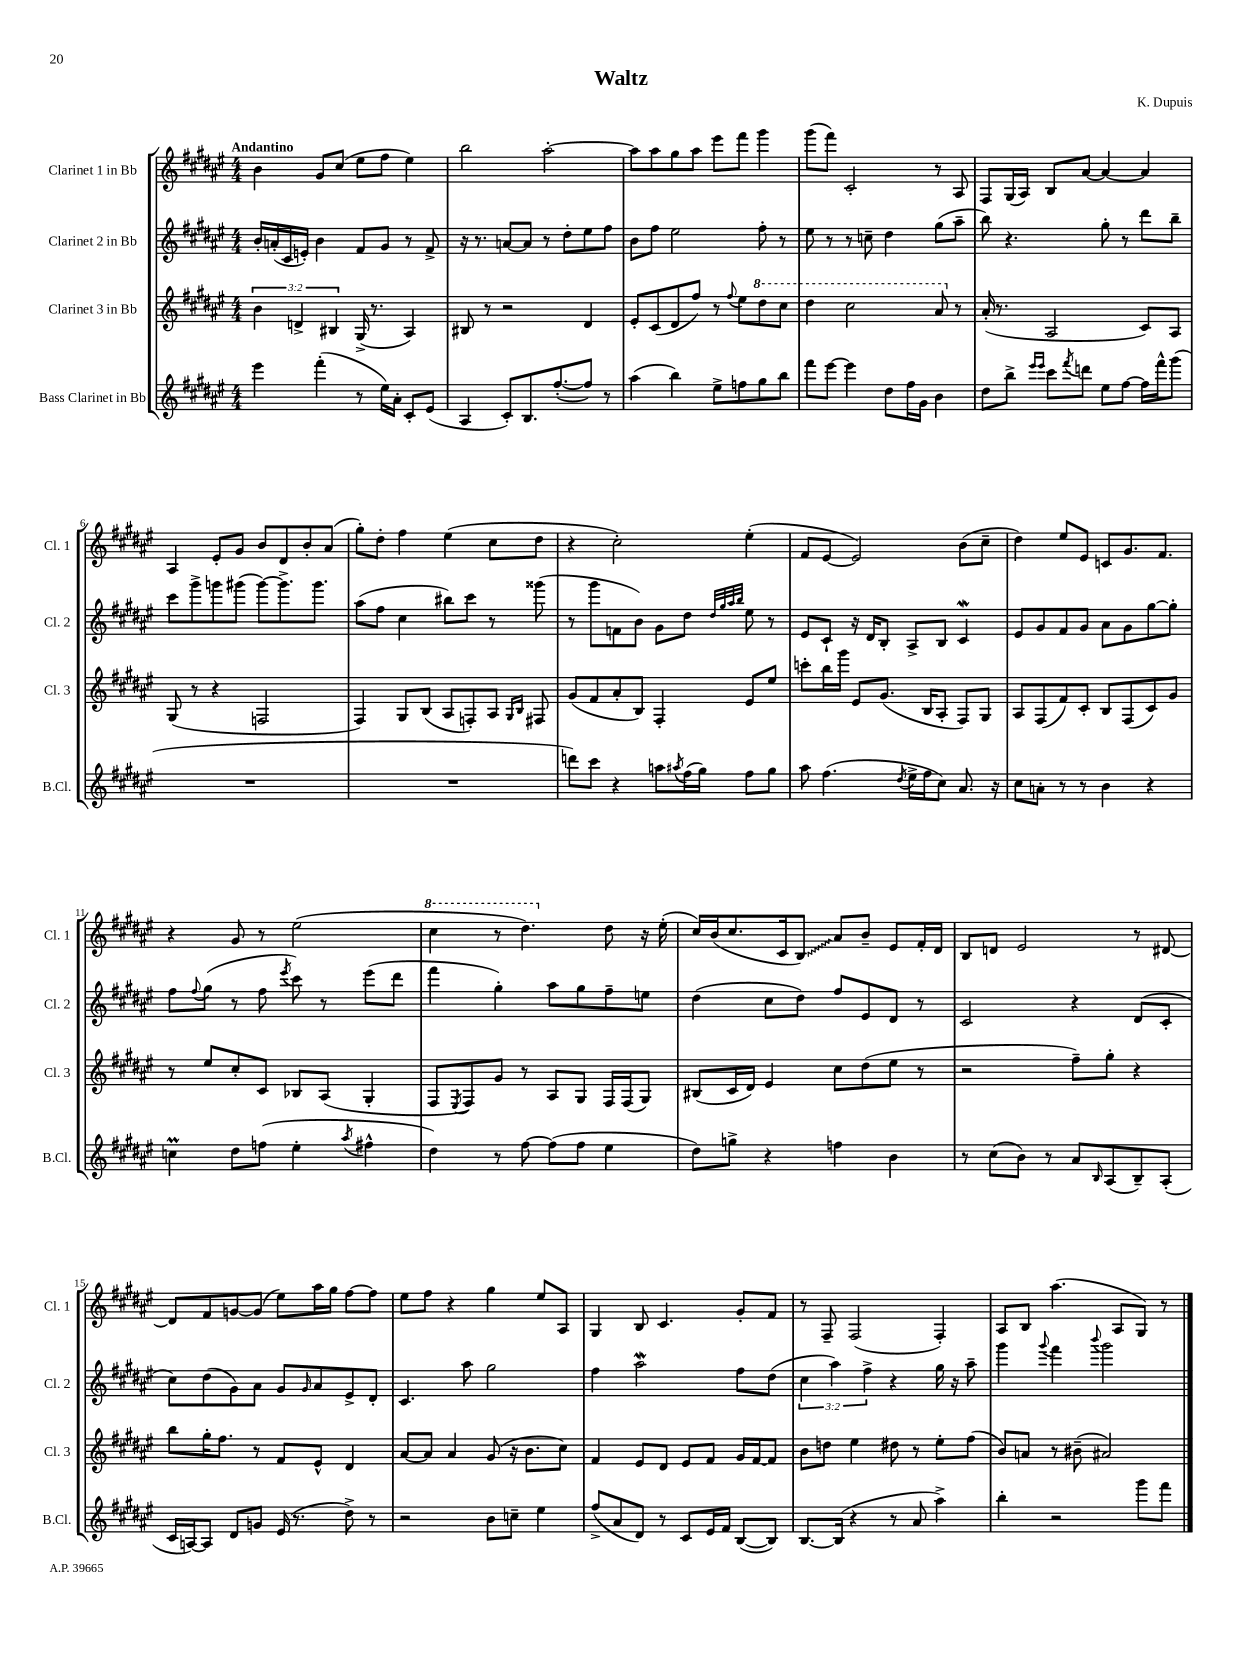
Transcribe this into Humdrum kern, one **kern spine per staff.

**kern	**kern	**kern	**kern
*staff4	*staff3	*staff2	*staff1
*clefG2	*clefG2	*clefG2	*clefG2
*k[f#c#g#d#a#e#]	*k[f#c#g#d#a#e#]	*k[f#c#g#d#a#e#]	*k[f#c#g#d#a#e#]
*M4/4	*M4/4	*M4/4	*M4/4
4eee#	6b	16b'	4b
.	.	(16a'	.
.	.	16c#	.
.	6d^	.	.
.	.	16e')	.
(4fff#'	.	4b	8g#
.	6B#	.	.
.	.	.	(8cc#
8r	(16G#^	8f#	8ee#
.	8.r	.	.
16ee#)	.	8g#	8ff#
16a#'	.	.	.
8c#'	4A#)	8r	4ee#)
(8e#	.	8f#^	.
=	=	=	=
4A#	8B#	16r	2bb
.	.	8.r	.
.	8r	.	.
8c#')	2r	[8a	.
8.B	.	8a]	.
.	.	8r	[2aa#'
([8.ff#'	.	.	.
.	.	8dd#'	.
8ff#])	4d#	8ee#	.
8r	.	8ff#	.
=	=	=	=
(4aa#	8e#'	8b	8aa#]
.	(8c#	8ff#	8aa#
4bb)	8d#	2ee#	8gg#
.	8ff#)	.	8aa#
8ee#^	8r	.	8eee#
.	8qqff#	.	.
8ff	8ee#	.	8fff#
8gg#	8ddd#	8ff#'	4ggg#
8bb	8ccc#	8r	.
=	=	=	=
8fff#	4ddd#	8ee#	(8ggg#
[8eee#	.	8r	8fff#)
4eee#]	2ccc#	8r	2c#'
.	.	8cc~	.
8dd#	.	4dd#	.
16ff#	.	.	.
16g#	.	.	.
4b	8aa#	(8gg#	8r
.	8r	8aa#~	8A#
=	=	=	=
8dd#	(16a#'	8bb)	8F#
.	8.r	.	.
8bb^	.	4.r	(16G#
.	.	.	16A#)
16qqeee#	.	.	.
16qqeee#	.	.	.
8ccc#	2A#	.	8B
8qfff#	.	.	.
8ddd	.	.	[8a#
8ee#	.	8gg#'	4a#_
[8ff#	.	8r	.
16ff#]	8c#)	8ddd#	4a#]
16fff#^^	.	.	.
(8ggg#	8A#	8bb~	.
=	=	=	=
1r	(8G#	8ccc#	4A#
.	8r	8ggg#^	.
.	4r	8ggg	8e#'
.	.	(8ggg#	8g#
.	2F	[8ggg#)	8b
.	.	8.ggg#^]	8d#
.	.	.	8b'
.	.	8.ggg#	.
.	.	.	(8a#
=	=	=	=
1r	4F#)	(8aa#	8gg#')
.	.	8ff#	8dd#'
.	8G#	4cc#	4ff#
.	(8B	.	.
.	8A#	8bb#)	(4ee#
.	8F')	8ccc#	.
.	8A#	8r	8cc#
.	16qqG#	.	.
.	16qqB	.	.
.	8F#	(8ggg##	8dd#
=	=	=	=
8ddd)	(8g#	8r	4r
8ccc#	8f#	8ggg#	.
4r	8a#'	8f	2cc#')
.	8B)	8b)	.
8aa	4F#'	8g#	.
8qaa#	.	.	.
(16ff#	.	8dd#	.
16gg#)	.	.	.
.	.	32qqdd#	.
.	.	32qqgg#	.
.	.	32qqaa#	.
.	.	32qqbb	.
8ff#	8e#	8ee#	(4ee#'
8gg#	8ee#	8r	.
=	=	=	=
8aa#	8ccc'	8e#	8f#
(4.ff#	16bb	8c#`	[8e#
.	16ggg#	.	.
.	8e#	16r	2e#])
.	.	16d#	.
.	(8.g#	8B'	.
8qdd#	.	.	.
16ee#^	.	8A#^	.
16ff#	16B	.	.
8cc#)	8A#'	8B	.
8.a#	8F#)	4c#	(8b
.	8G#	.	8cc#~
16r	.	.	.
=	=	=	=
8cc#	8A#	8e#	4dd#)
8a'	(8F#	8g#	.
8r	8f#)	8f#	8ee#
8r	8c#'	8g#	8e#
4b	8B	8a#	8c
.	(8F#	8g#	8.g#
4r	8c#)	[8gg#	.
.	.	.	8.f#
.	8g#	8gg#']	.
=	=	=	=
4cc	8r	8ff#	4r
.	.	8qqff#	.
.	8ee#	(8gg#	.
8dd#	8cc#'	8r	8g#
(8ff	8c#	8ff#	8r
.	.	8qeee#	.
4ee#'	8B-	8ccc#)	(2ee#
.	(8A#	8r	.
8qaa#	.	.	.
4ff#^^	4G#'	(8eee#	.
.	.	8ddd#	.
=	=	=	=
4dd#)	8F#	4fff#	4ccc#
.	8qE#	.	.
.	8F#)	.	.
8r	8g#	4gg#')	8r
[8ff#	8r	.	4.ddd#)
(8ff#]	8A#	8aa#	.
8ff#	8G#	8gg#	.
4ee#	16F#	8ff#~	8dd#
.	(16F#	.	.
.	8G#)	8ee	16r
.	.	.	(16ee#'
=	=	=	=
8dd#)	(8B#	(4dd#	16cc#)
.	.	.	(16b
8gg^	16c#	.	8.cc#
.	16d#)	.	.
4r	4e#	8cc#	.
.	.	.	16c#
.	.	8dd#)	8B)
4ff	8cc#	8ff#	8a#
.	(8dd#	8e#	8b~
4b	8ee#	8d#	8e#
.	8r	8r	16f#'
.	.	.	16d#
=	=	=	=
8r	2r	2c#	8B
(8cc#	.	.	8d
8b)	.	.	2e#
8r	.	.	.
8a#	8ff#~)	4r	.
16qqB	.	.	.
(8A#	8gg#'	.	.
8B~)	4r	(8d#	8r
(8A#'	.	8c#'	[8d#
=	=	=	=
16c#	8bb	8cc#)	8d#]
[16A)	.	.	.
8A]	16gg#'	(8dd#	8f#
.	8.ff#	.	.
8d#	.	8g#)	[8g
8g	8r	8a#	(8g]
(16e#	8f#	8g#	8ee#)
8.r	.	.	.
.	.	16qqg#	.
.	8e#^^	8a#	16aa#
.	.	.	16gg#
8dd#^)	4d#	8e#^	[8ff#
8r	.	8d#'	8ff#]
=	=	=	=
2r	[8a#	4.c#	8ee#
.	8a#]	.	8ff#
.	4a#	.	4r
.	.	8aa#	.
8b	(8g#	2gg#	4gg#
8cc~	16r	.	.
.	8.b	.	.
4ee#	.	.	8ee#
.	8cc#)	.	8A#
=	=	=	=
(8ff#^	4f#	4ff#	4G#
8a#	.	.	.
8d#)	8e#	2aa#	8B
8r	8d#	.	4.c#
8c#	8e#	.	.
16e#	8f#	.	.
16f#	.	.	.
([8B	16g#	8ff#	8g#'
.	[16f#	.	.
8B])	8f#]	(8dd#	8f#
=	=	=	=
[8.B	8b	6cc#	8r
.	8dd	.	8F#~
.	.	6aa#)	.
(16B]	.	.	.
4r	4ee#	.	(2F#
.	.	6ff#^	.
8r	8dd#	4r	.
8a#	8r	.	.
4aa#^)	8ee#'	16gg#	4F#')
.	.	16r	.
.	(8ff#	8aa#~	.
=	=	=	=
4bb'	8b)	4ggg#	8A#
.	8a	.	8B
.	.	8qqggg#	.
2r	8r	4fff#	(4.aa#
.	(8b#~	.	.
.	.	8qqbbb	.
.	2a#)	2ggg#	.
.	.	.	8A#
8ggg#	.	.	8G#)
8fff#	.	.	8r
==	==	==	==
*-	*-	*-	*-
